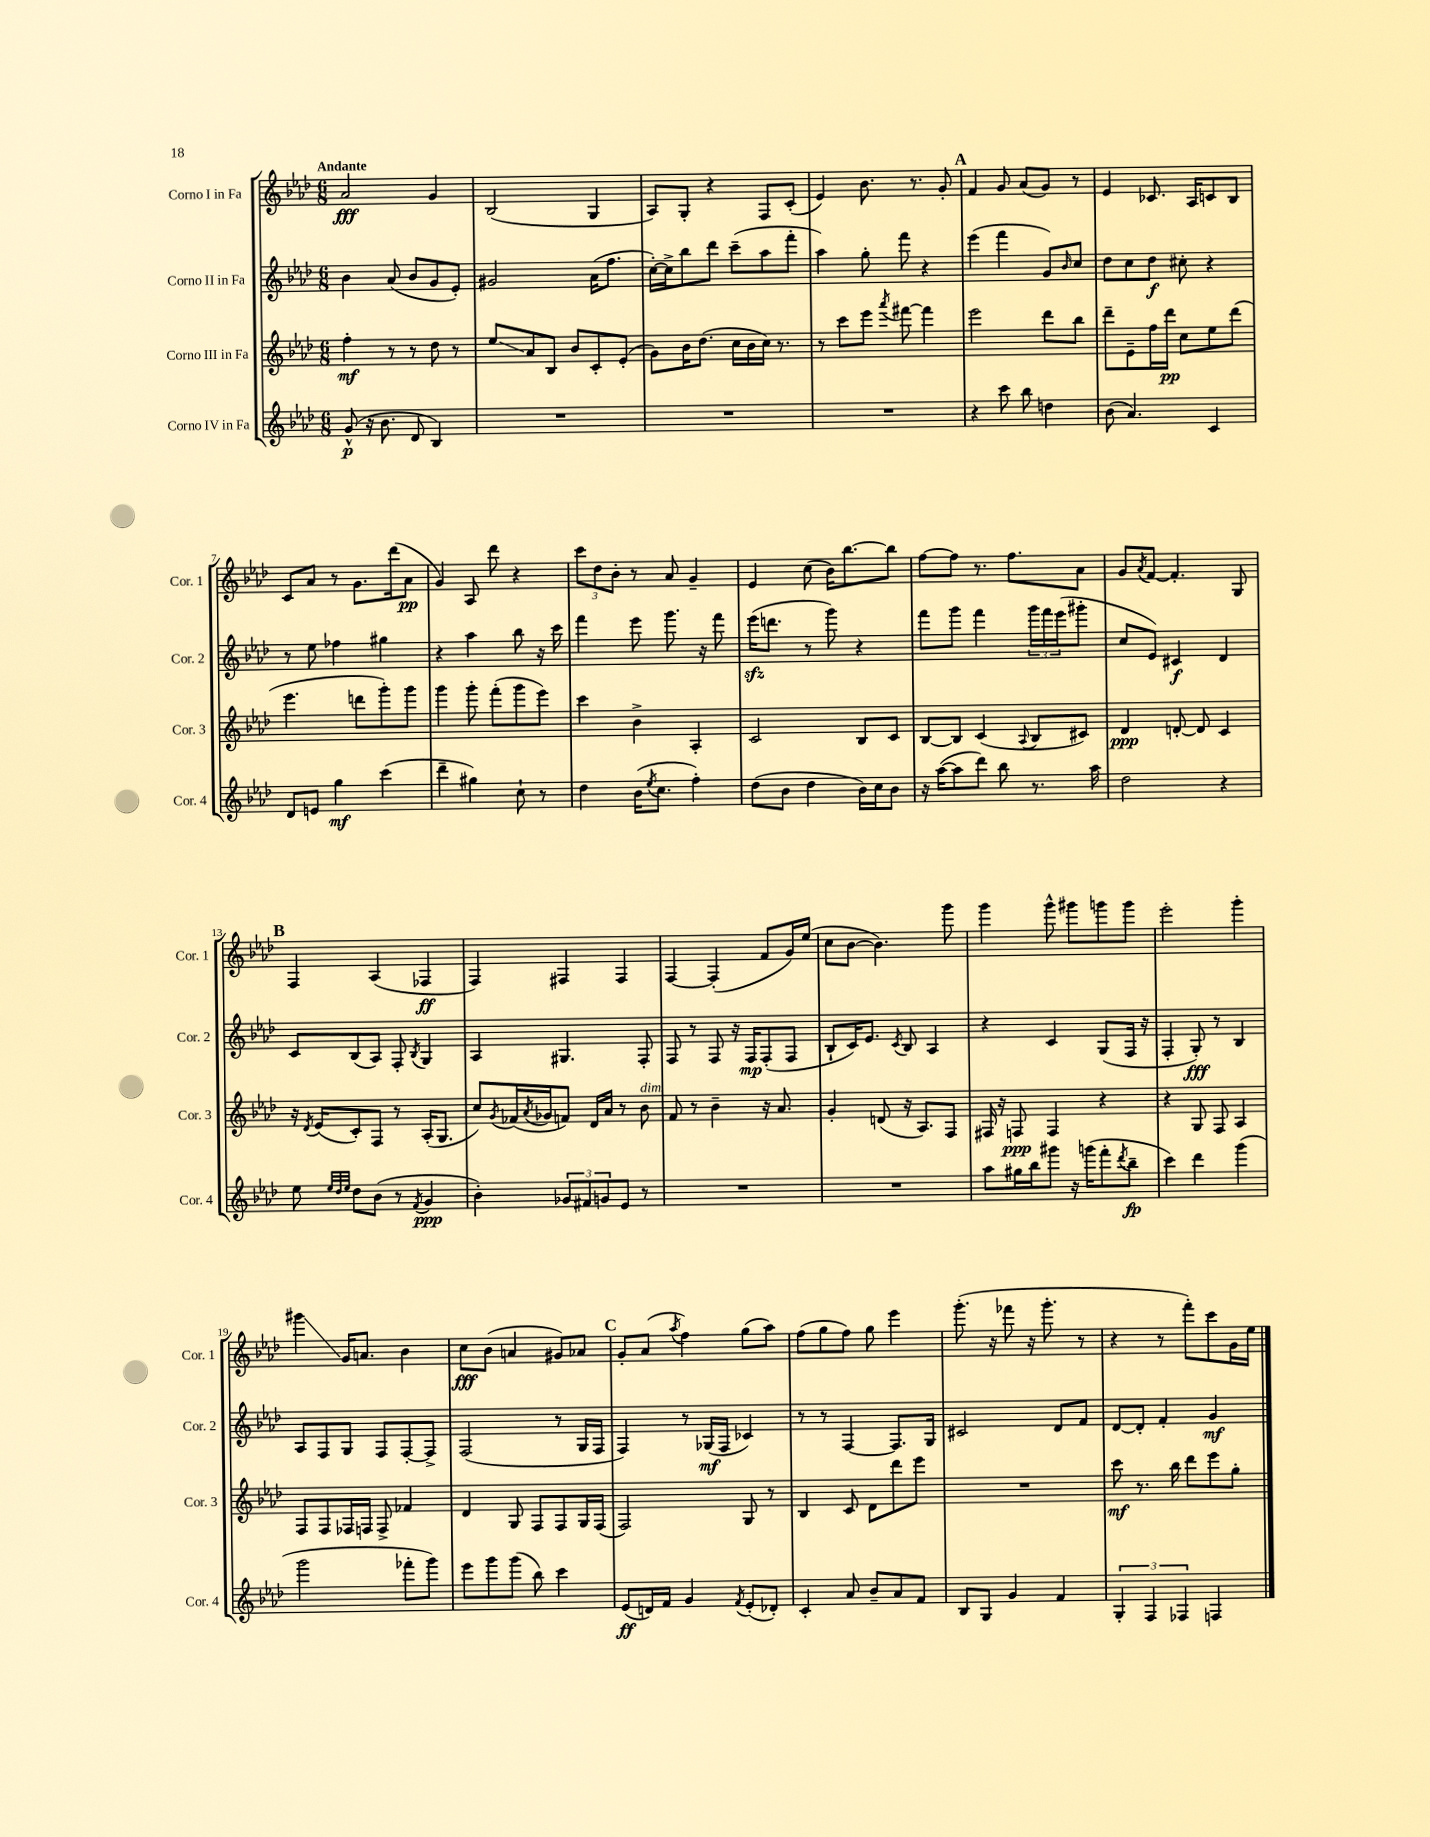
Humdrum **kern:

**kern	**kern	**kern	**kern
*staff4	*staff3	*staff2	*staff1
*clefG2	*clefG2	*clefG2	*clefG2
*k[b-e-a-d-]	*k[b-e-a-d-]	*k[b-e-a-d-]	*k[b-e-a-d-]
*M6/8	*M6/8	*M6/8	*M6/8
(8g^^	4ff'	4b-	2a-
16r	.	.	.
8.b-	.	.	.
.	8r	(8a-	.
8d-	8r	8b-	.
4B-)	8dd-	8g	4g
.	8r	8e-')	.
=	=	=	=
2.r	8ee-	2g#	(2B-
.	8a-	.	.
.	8B-	.	.
.	8b-	.	.
.	8c'	(16a-	4G
.	.	8.ff	.
.	(8e-'	.	.
=	=	=	=
2.r	8g)	[16cc')	8A-)
.	.	16cc^]	.
.	16b-	8bb-	8G'
.	(8.dd-	.	.
.	.	8ddd-	4r
.	16cc	(8ccc~	.
.	16b-	.	.
.	16cc)	8aa-	8F
.	8.r	.	.
.	.	8fff'	(8c'
=	=	=	=
2.r	8r	4aa-)	4e-)
.	8ccc	.	.
.	8eee-	8gg'	8.b-
.	8qaaa-	.	.
.	[8fff#	8fff	.
.	.	.	8.r
.	4fff#]	4r	.
.	.	.	8g'
=	=	=	=
4r	2eee-	(4eee-	4f
8ccc	.	4fff	8g
8bb-	.	.	(8a-
4dd	8ddd-	8g)	8g)
.	.	16qqb-	.
.	8bb-	8cc	8r
=	=	=	=
(8b-	8ddd-~	8dd-	4e-
4.a-)	8e-~	8cc	.
.	16ff	8dd-	8.c-
.	16ddd-	.	.
.	8cc	8cc#'	.
.	.	.	16A-
4c	8ee-	4r	8c
.	(8ddd-	.	8B-
=	=	=	=
8d-	4.eee-	8r	8c
8e	.	8ee-	8a-
4gg	.	4ff-	8r
.	8ddd	.	8.g
(4ccc	8ggg')	4gg#	.
.	.	.	(16ddd-
.	8ggg	.	8a-
=	=	=	=
4ddd-~	4ggg	4r	4g)
4gg#)	8ggg'	4aa-	8A-
.	(8fff'	.	8ddd-
8cc`	8ggg	8bb-	4r
8r	8eee-)	16r	.
.	.	16ccc	.
=	=	=	=
4dd-	4ccc	4fff	12ccc
.	.	.	12dd-
.	.	.	12b-'
(16b-	4b-^	8eee-	8r
8qee-	.	.	.
8.cc	.	.	.
.	.	8.ggg	8a-
4ff')	4A-'	.	4g~
.	.	16r	.
.	.	8fff	.
=	=	=	=
(8dd-	2c	(16eee-	4e-
.	.	8.ddd	.
8b-	.	.	.
4dd-	.	8r	(8cc
.	.	8ggg)	16b-)
.	.	.	[8.bb-
16b-)	8B-	4r	.
16cc	.	.	.
8b-	8c	.	8bb-]
=	=	=	=
16r	[8B-	8fff	[8ff
([16aa-	.	.	.
8aa-]	8B-]	8ggg	8ff]
8ddd-)	(4c	4fff	8.r
8bb-	.	.	.
.	.	.	8.ff
.	8qqA-	.	.
8.r	8B-	24ggg	.
.	.	24fff	.
.	.	(24eee-	.
.	8c#)	8ggg#'	8a-
16aa-	.	.	.
=	=	=	=
2dd-	4d-	8cc	8g
.	.	.	8qa-
.	.	8e-)	[8f
.	[8d'	4c#	4.f']
.	8d]	.	.
4r	4c	4d-	.
.	.	.	8G
=	=	=	=
8ee-	16r	8c	4F
.	8qd-	.	.
.	(16e-	.	.
32qqee-	.	.	.
32qqdd-	.	.	.
32qqee-	.	.	.
8dd-	8c')	(8B-	.
(8b-	8F	8A-)	(4A-
8r	8r	8F'	.
8qf	.	8qB-	.
4g	(16A-'	4G	4F-
.	8.G	.	.
=	=	=	=
4b-')	8cc)	4A-	4F)
.	8qg	.	.
.	(16f-	.	.
.	8qa-	.	.
.	16g-	.	.
12g-	8f)	4.G#	4F#
12f#	.	.	.
.	16d-	.	.
12g	.	.	.
.	16a-	.	.
8e-	8r	.	4F#
8r	8b-	8F'	.
=	=	=	=
2.r	8f	8F	[4F
.	8r	8r	.
.	4b-~	8F	(4F']
.	.	16r	.
.	.	16F	.
.	16r	(8F'	8f
.	8.a-	.	.
.	.	8F	16g)
.	.	.	(16ee-
=	=	=	=
2.r	4g'	8B-`	8cc
.	.	16c)	[8b-
.	.	8.e-	.
.	(8d	.	4.b-])
.	.	8qc	.
.	16r	8B-	.
.	8.A-)	.	.
.	.	4A-	.
.	8F	.	8ggg
=	=	=	=
8aa-	16F#	4r	4ggg
.	16r	.	.
16gg#	8F	.	.
16bb-	.	.	.
8ggg#	4F	4c	8ggg^^
16r	.	.	8ggg#
(16ggg	.	.	.
8fff'	4r	(8G	8ggg
8qddd-	.	.	.
8bb-~	.	16F	8ggg
.	.	16r	.
=	=	=	=
4ccc)	4r	4F'	2eee-'
4ddd-	8G	8G')	.
.	8F	8r	.
(4ggg	4A-	4B-	4ggg'
=	=	=	=
2ggg	8F	8A-	4ggg#
.	8F	8F	.
.	16F-	8G	16g
.	16F	.	8.a
.	8F^	8F	.
8fff-'	4f-	[8F'	4b-
8ggg)	.	8F^]	.
=	=	=	=
8eee-	4d-	(2F	8cc
8ggg	.	.	(8b-
(8ggg	8G	.	4a
8bb-)	8F	.	.
4ccc	8F	8r	8g#)
.	16G	16G	8a-
.	(16F	16F	.
=	=	=	=
(8e-	2F)	4F)	8g'
16d)	.	.	(8a-
16f	.	.	.
.	.	.	8qaa-
4g	.	8r	4ff)
.	.	(16G-	.
.	.	16F	.
8qf	.	.	.
(8e-'	8G	4c-)	(8gg
8d-')	8r	.	8aa-)
=	=	=	=
4c'	4B-	8r	(8ff
.	.	8r	8gg
8a-	8c	[4F	8ff)
8b-~	8d-	.	8gg
8a-	8ddd-	8.F]	4eee-
8f	8eee-	.	.
.	.	16G	.
=	=	=	=
8B-	2.r	2c#	(8.ggg'
8G	.	.	.
.	.	.	16r
4g	.	.	8fff-
.	.	.	16r
.	.	.	8.ggg'
4f	.	8d-	.
.	.	8f	8r
=	=	=	=
6G'	8ccc	[8d-	4r
.	8.r	8d-']	.
6F	.	.	.
.	.	4f'	8r
.	16bb-	.	.
6F-	.	.	.
.	8ddd-	.	8fff')
4F	8eee-	4g	8ccc
.	8gg'	.	16g
.	.	.	16ee-
==	==	==	==
*-	*-	*-	*-
